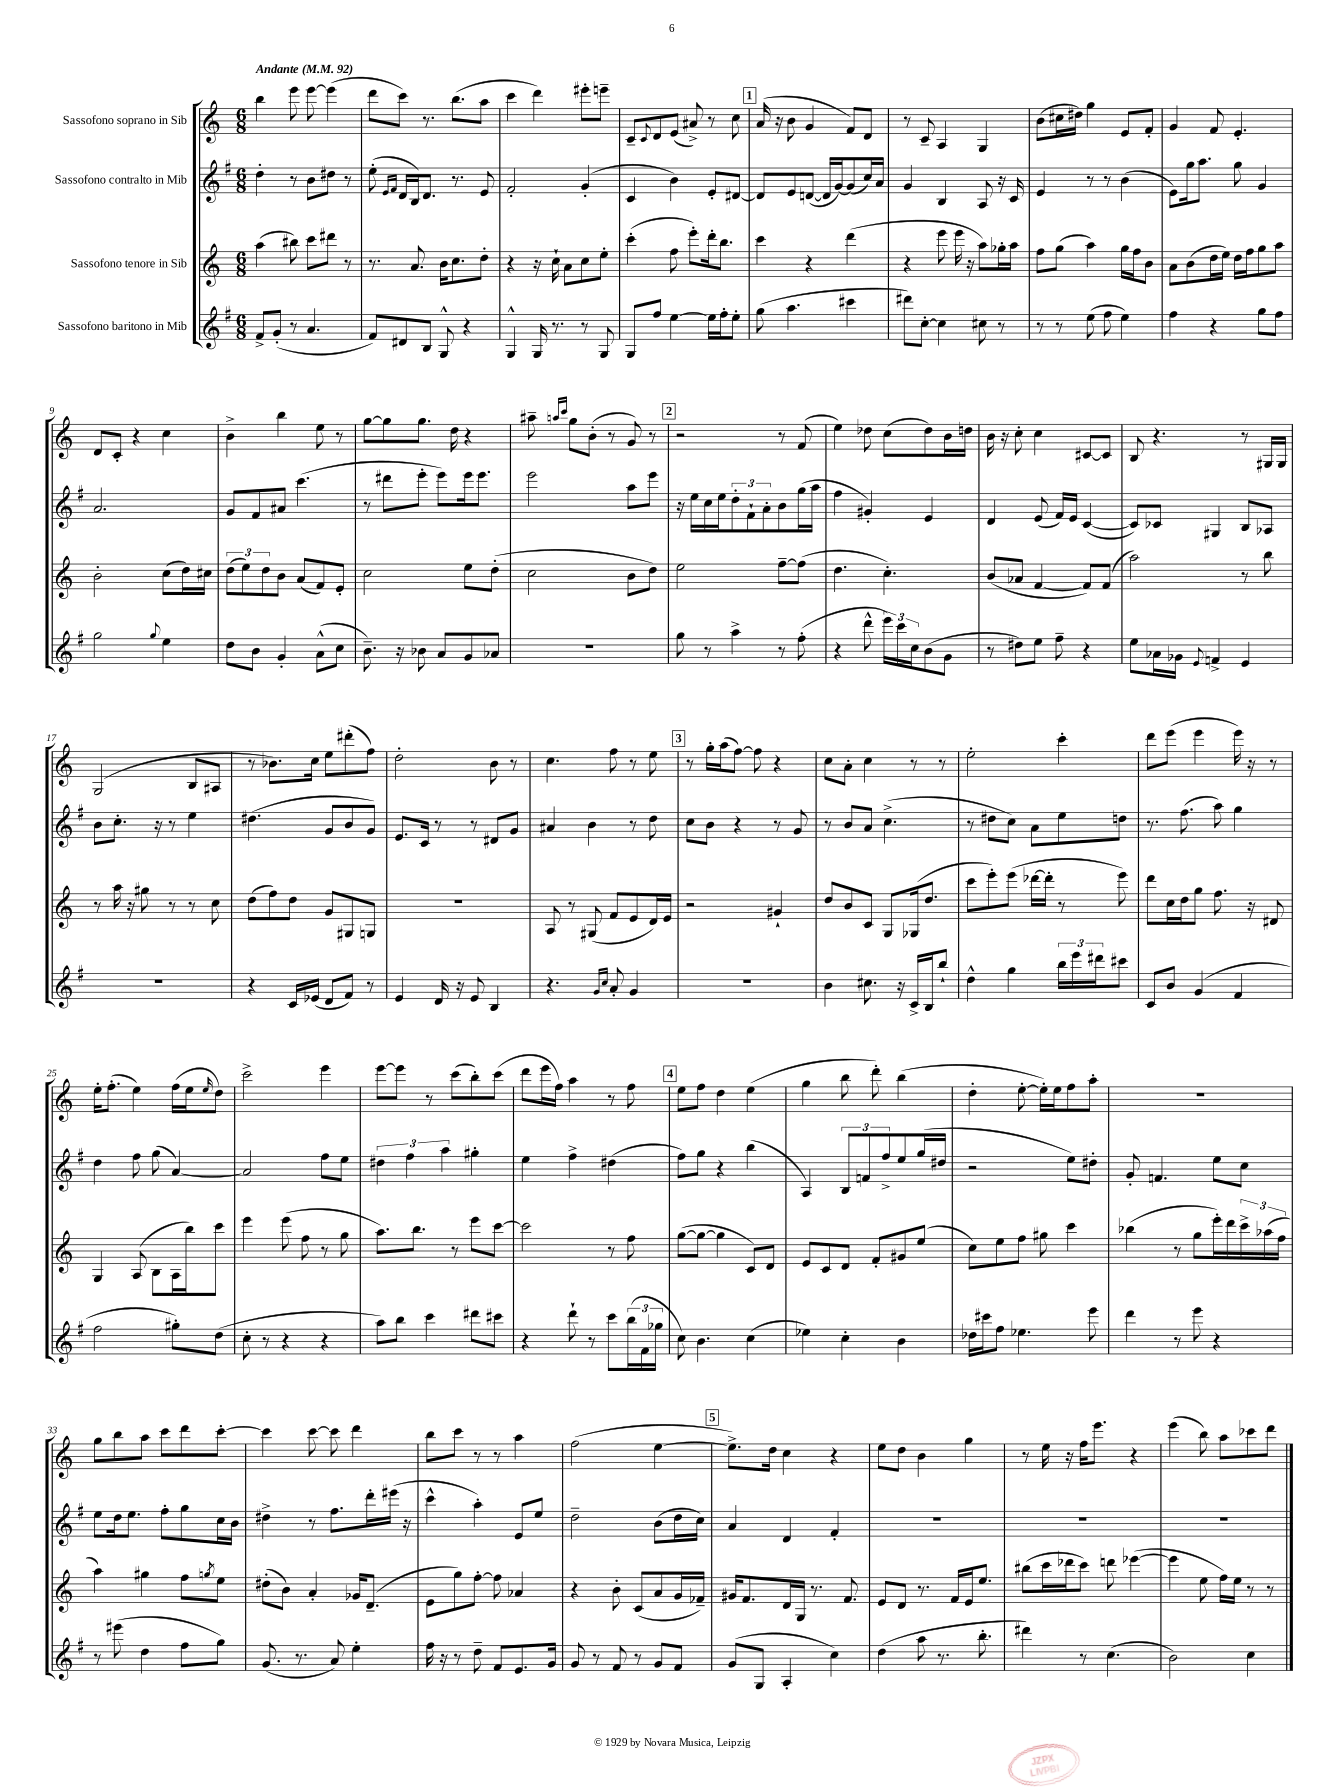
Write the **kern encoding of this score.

**kern	**kern	**kern	**kern
*part4	*part3	*part2	*part1
*staff4	*staff3	*staff2	*staff1
*I"Sassofono baritono in Mib	*I"Sassofono tenore in Sib	*I"Sassofono contralto in Mib	*I"Sassofono soprano in Sib
*clefG2	*clefG2	*clefG2	*clefG2
*k[f#]	*k[]	*k[f#]	*k[]
*M6/8	*M6/8	*M6/8	*M6/8
*MM92	*MM92	*MM92	*MM92
=1	=1	=1	=1
!	!	!	!LO:TX:a:B:t=Andante
8f#^/L	(4aa\	4dd'\	4bb\
(8g'/J	.	.	.
8r	8bb#X\)	8r	8eee\
4.a/	8ccc\L	8b\L	[8eee\
.	8ddd#X\J	8dd#X\J	(4eee\]
.	8r	8r	.
=2	=2	=2	=2
8f#/L)	8.r	(8ee'\	8ddd\L
.	.	16qqe/LL	.
.	.	16qqf#/JJ	.
8d#X/	.	16d/LL	8ccc\J)
.	8.a/	16B/J)	.
8B/J	.	8.d/J	8.r
8G^^/	16b\KL	.	.
.	8.cc\	8.r	(8.bb\L
4r	.	.	.
.	8dd'\J	8e/	8aa\J
=3	=3	=3	=3
4G^^/	4r	2f#'/	4ccc\
16G/	16r	.	4ddd\)
8.r	16cc`\	.	.
.	8a\L	.	.
8r	8cc\	(4g'/	8eee#X'\L
8G/	8ee'\J	.	8eeen~\J
=4	=4	=4	=4
8G/L	(4ccc'\	4c/	8c~/L
.	.	.	8qqc/
8ff#/J	.	.	8d/
[4ee\	8ff\	4b\)	(8e/J
.	8eee'\L)	.	8a#X^/)
16ee\LL]	16ddd'\k	8e'/L	8r
16ff#'\J	8.bb\J	.	.
8ee'\J	.	[8d#X/J	8cc\
!!LO:REH:place=s1:t=1
=5	=5	=5	=5
(8gg\	4ccc\	8d#/L]	(16a/
.	.	.	16r
4.aa\	.	8e/	8b\
.	4r	([8dn/J	4g/
.	.	16d/LL]	.
.	.	[16g/J)	.
4ccc#X\	(4ddd\	(8g/]	8f/L)
.	.	16cc/L)	8d/J
.	.	16a/JJ	.
=6	=6	=6	=6
8ddd#X\L)	4r	4g/	8r
[8cc'\J	.	.	8c~/
4cc\]	8eee\	4B/	4A/
.	16eee\	.	.
.	16r	.	.
8cc#X\	8aa\L)	8A/	4G/
8r	16gg-X'\L	16r	.
.	16aa\JJ	16c/	.
=7	=7	=7	=7
8r	8ff\L	4e/	(8b\L
8r	(8gg\J	.	16cc#X\L
.	.	.	16dd#X\JJ)
(8ee\	4aa\)	8r	4gg\
8ff#\	.	8r	.
4ee\)	16gg\LL	(4b\	8e/L
.	16ff\J	.	.
.	8b\J	.	8f'/J
=8	=8	=8	=8
4ff#\	8a\L	8e\L)	4g/
.	(8b\	16gg\k	.
.	.	8.aa\J	.
4r	16dd\L	.	8f/
.	16ee\JJ)	.	.
.	16dd\LL	8gg\	4.e'/
.	16ff\J	.	.
8gg\L	8gg\	4g/	.
8ff#\J	8aa\J	.	.
!!LO:LB:g=z
=9	=9	=9	=9
2gg\	2b'\	2.a/	8d/L
.	.	.	8c'/J
.	.	.	4r
8qqgg/	.	.	.
4ee\	(8cc\L	.	4cc\
.	16dd\L)	.	.
.	16cc#X\JJ	.	.
=10	=10	=10	=10
8dd\L	(12dd\L	8g/L	4b^\
.	12ee\)	.	.
8b\J	.	8f#/	.
.	12dd\	.	.
4g'/	8b\J	8a#X/J	4bb\
.	(8a/L	(4.ccc\	.
(8a^^\L	8f/)	.	8ee\
8cc\J	8e'/J	.	8r
=11	=11	=11	=11
8.b~\)	2cc\	8r	[8gg\L
.	.	8ddd#X\L	8gg\]
16r	.	.	.
8b-X\	.	8eee'\J	8.gg\J
8a/L	.	8eee\L)	.
.	.	.	16dd\
8g/	8ee\L	16eee\k	4r
.	.	8.eee\J	.
8a-X/J	(8dd'\J	.	.
=12	=12	=12	=12
2.r	2cc\	2eee\	8aa#X~\
.	.	.	16qqaan/LL
.	.	.	16qqccc/JJ
.	.	.	8gg\L
.	.	.	(8b'\J
.	.	.	8r
.	8b\L	8aa\L	8g/)
.	8dd\J)	8eee\J	8r
!!LO:REH:place=s1:t=2
=13	=13	=13	=13
8gg\	2ee\	16r	2r
.	.	16ee\LL	.
8r	.	16cc\	.
.	.	16ee\J	.
4aa^\	.	12dd'\	.
.	.	12f#`\	.
.	.	12a'\	.
8r	[8ff~\L	8b\	8r
(8ff#'\	(8ff\J]	(16gg\L	(8f/
.	.	16aa\JJ	.
=14	=14	=14	=14
4r	4.dd\	4ff#\	4ee\)
8ddd^^\	.	4g#X'/)	8dd-X\
24eee\LL)	4.cc'\)	.	(8cc\L
24ccc\	.	.	.
24cc\J	.	.	.
(8b\	.	4e/	8dd-\)
8g\J	.	.	16b\L
.	.	.	16ddn\JJ
=15	=15	=15	=15
8r	(8b/L	4d/	16b\
.	.	.	16r
8dd#X\L)	8a-X/J	.	8cc'\
8ee\J	[4f/	(8e/	4cc\
8ff#~\	.	16f#/LL)	.
.	.	16e/JJ	.
4r	8f/L])	([4c/	[8c#X/L
.	(8f/J	.	8c#/J]
=16	=16	=16	=16
8ee\L	2aa\)	8c/L])	8B/
16a-X\L	.	8c-X/J	4.r
16g-X\JJ	.	.	.
8qqe/	.	.	.
4fn^/	.	4G#X/	.
4e/	8r	8B/L	8r
.	8bb\	8A-X/J	16G#X/LL
.	.	.	16G#/JJ
!!LO:LB:g=z
=17	=17	=17	=17
2.r	8r	8b\L	(2G/
.	16aa\	8.cc'\J	.
.	16r	.	.
.	8gg#X\	.	.
.	.	16r	.
.	8r	8r	.
.	8r	4ee\	8B/L
.	8cc\	.	8A#X/J
=18	=18	=18	=18
4r	(8dd\L	(4.dd#X\	8r
.	8ff\)	.	8.b-X\L)
16c/LL	8dd\J	.	.
(16e-X/JJ	.	.	16cc\Jk
8d/L	8g/L	8g/L	8ee\L
8f#/J)	8G#X/	8b/	(8ddd#X'\
8r	8Gn/J	8g/J)	8ff\J)
=19	=19	=19	=19
4e/	2.r	8.e/L	2dd'\
.	.	16c/Jk	.
16d/	.	8r	.
16r	.	.	.
8e/	.	8r	.
4B/	.	8d#X/L	8b\
.	.	8g/J	8r
=20	=20	=20	=20
4.r	8A/	4a#X/	4.cc\
.	8r	.	.
.	(8G#X/	4b\	.
16qqg/LL	.	.	.
16qqcc/JJ	.	.	.
8a'/	8f/L	.	8ff\
4g/	8e/	8r	8r
.	16d/L)	8dd\	8ee\
.	16e/JJ	.	.
!!LO:REH:place=s1:t=3
=21	=21	=21	=21
2.r	2r	8cc\L	8r
.	.	8b\J	16gg'\LL
.	.	.	(16aa\J
.	.	4r	[8ff\J)
.	.	.	8ff\]
.	4g#X`/	8r	4r
.	.	8g/	.
=22	=22	=22	=22
4b\	8dd/L	8r	8cc\L
.	8b/	8b/L	8a'\J
8.cc#X\	8c/J	8a/J	4cc\
.	8G/L	(4.cc^\	.
16r	.	.	.
16c^/LL	(16G-X/k	.	8r
16B/J	8.dd/J	.	.
8bb`/J	.	.	8r
=23	=23	=23	=23
4dd^^\	8ccc\L	8r	2ee'\
.	8eee'\)	8dd#X\L	.
4gg\	(8eee\J	8cc\J)	.
.	[16ddd-X\LL	8a\L	.
.	16ddd-'\JJ]	.	.
24bb\LL	8r	8ee\	4ccc'\
24eee\	.	.	.
24ddd#X\J	.	.	.
8ccc#X\J	8eee\)	8ddn\J	.
=24	=24	=24	=24
8c/L	8ddd\L	8.r	8ddd\L
8b/J	16cc\L	.	(8eee\J
.	16dd\J	(8.ff#\	.
(4g/	8gg\J	.	4eee\
.	8.ff\	8aa\)	.
4f#/	.	4gg\	16eee\)
.	16r	.	16r
.	8d#X/	.	8r
!!LO:LB:g=z
=25	=25	=25	=25
2ff#\	4G/	4dd\	16ee'\KL
.	.	.	(8.ff'\J
.	(8A/	8ff#\	4ee\)
.	8B\L	(8gg\	.
8gg#X'\L)	16A\L	[4a/)	(16ff\LL
.	16bb\J)	.	16ee\J
.	.	.	16qqee/
(8dd\J	8ccc\J	.	8dd\J)
=26	=26	=26	=26
8cc'\	4eee\	2a/]	2ccc^\
8r	.	.	.
4r	(8eee\	.	.
.	8ff\	.	.
4r	8r	8ff#\L	4eee\
.	8gg\	8ee\J	.
=27	=27	=27	=27
8aa\L)	8.aa\L)	6dd#X\	[8eee\L
8bb\J	.	.	8eee\J]
.	.	6ff#\	.
.	8.bb\J	.	.
4ccc\	.	.	8r
.	.	6aa\	.
.	8r	.	(8ccc\L
8ddd#X\L	8eee\L	4gg#X'\	8bb'\)
8ccc#X\J	[8ccc\J	.	(8ccc\J
=28	=28	=28	=28
4r	2ccc\]	4ee\	8ddd\L
.	.	.	16eee\L
.	.	.	16ff\JJ)
8ddd`\	.	4ff#^\	4aa\
8r	.	.	.
8ccc\L	8r	(4dd#X\	8r
(24bb\L	8ff\	.	8ff\
24f#\	.	.	.
24gg-X\JJ	.	.	.
!!LO:REH:place=s1:t=4
=29	=29	=29	=29
8cc\)	([8gg\L	8ff#\L)	8ee\L
4.b\	8gg\J_	8gg\J	8ff\J
.	4gg\]	4r	4dd\
(4cc\	8c/L)	(4bb\	(4ee\
.	8d/J	.	.
=30	=30	=30	=30
4ee-X\)	8e/L	4A/)	4gg\
.	8c/	.	.
4cc'\	8d/J	12B/L	8bb\
.	.	12fn/	.
.	8f'/L	.	8ddd'\)
.	.	12ff#^/	.
4b\	8g#X/	8ee/	(4bb\
.	(8ee/J	(16gg/L	.
.	.	16dd#X/JJ	.
=31	=31	=31	=31
16dd-X\LL	8cc\L)	2r	4dd'\
16ccc#X\J	.	.	.
8ff#\J	8ee\	.	.
4.ee-X\	8ff\J	.	[8ee'\
.	8gg#X\	.	16ee'\LL])
.	.	.	16ee\J
.	4ccc\	8ee\L)	8ff\
8eee\	.	8dd#X'\J	8aa'\J
=32	=32	=32	=32
4ddd\	(4bb-X\	8g'/	2.r
.	.	4.fn/	.
8r	8r	.	.
8eee\	8gg\L	.	.
4r	16eee'\L)	8ee\L	.
.	16ddd\	.	.
.	24ccc^\	8cc\J	.
.	(24aa-X\	.	.
.	24ff\JJ	.	.
!!LO:LB:g=z
=33	=33	=33	=33
8r	4aa\)	8ee\L	8gg\L
(8eee#X\	.	16dd\k	8bb\
.	.	8.ee\J	.
4dd\	4gg#X\	.	8aa\J
.	.	8ff#'\L	8ccc\L
8ff#\L	8ff\L	8gg\	8ddd\
.	8qggn/	.	.
8gg\J)	8ee\J	16cc\L	[8ccc'\J
.	.	16b\JJ	.
=34	=34	=34	=34
(8.g/	(8dd#X'\L	4dd#X^\	4ccc\]
.	8b\J)	.	.
8.r	.	.	.
.	4a'/	8r	[8ccc\
8a/)	.	8.ff#\L	8ccc\]
4ee'\	16g-X/KL	.	4ddd\
.	(8.d~/J	16ddd'\L	.
.	.	(16eee#X\JJ	.
.	.	16r	.
=35	=35	=35	=35
16ff#\	8e\L	4ccc^^\	8bb\L
16r	.	.	.
8r	8gg\)	.	8ccc\J
8dd~\	[8ff'\J	4aa'\)	8r
8f#/L	8ff\]	.	8r
8.e/	4a-X/	8e/L	4aa\
.	.	8ee/J	.
16g/Jk	.	.	.
=36	=36	=36	=36
8g/	4r	2dd~\	(2ff\
8r	.	.	.
8f#/	8b'\	.	.
8r	(8c/L	.	.
8g/L	8a/	(8b\L	[4ee\
8f#/J	16g/L	16dd\L	.
.	16f-X~/JJ)	16cc\JJ)	.
!!LO:REH:place=s1:t=5
=37	=37	=37	=37
(8g/L	16g#X/KL	4a/	8.ee^\L])
.	8.f/	.	.
8G/J	.	.	.
.	.	.	16dd\Jk
4A'/	16d/L	4d/	4cc\
.	16G/JJ	.	.
.	8.r	.	.
4cc\)	.	4f#'/	4r
.	8.f/	.	.
=38	=38	=38	=38
(4dd\	8e/L	2.r	8ee\L
.	8d/J	.	8dd\J
8aa\	8.r	.	4b\
8.r	.	.	.
.	16f/LL	.	.
.	16e/J	.	4gg\
8.bb'\	8.ee/J	.	.
=39	=39	=39	=39
4ddd#X\)	(8bb#X\L	2.r	8r
.	16ccc\L	.	16ee\
.	16ddd-X\J	.	16r
8r	8ccc\J)	.	16ff\KL
.	.	.	8.eee\J
(4.cc\	8dddn\	.	.
.	([4eee-X\	.	4r
=40	=40	=40	=40
2b\)	4eee-\]	2.r	(4eee\
.	8ee\	.	8bb\)
.	16ff\LL)	.	8aa\L
.	16ee\JJ	.	.
4cc\	8r	.	8ccc-X\
.	8r	.	8ddd\J
==	==	==	==
*-	*-	*-	*-
